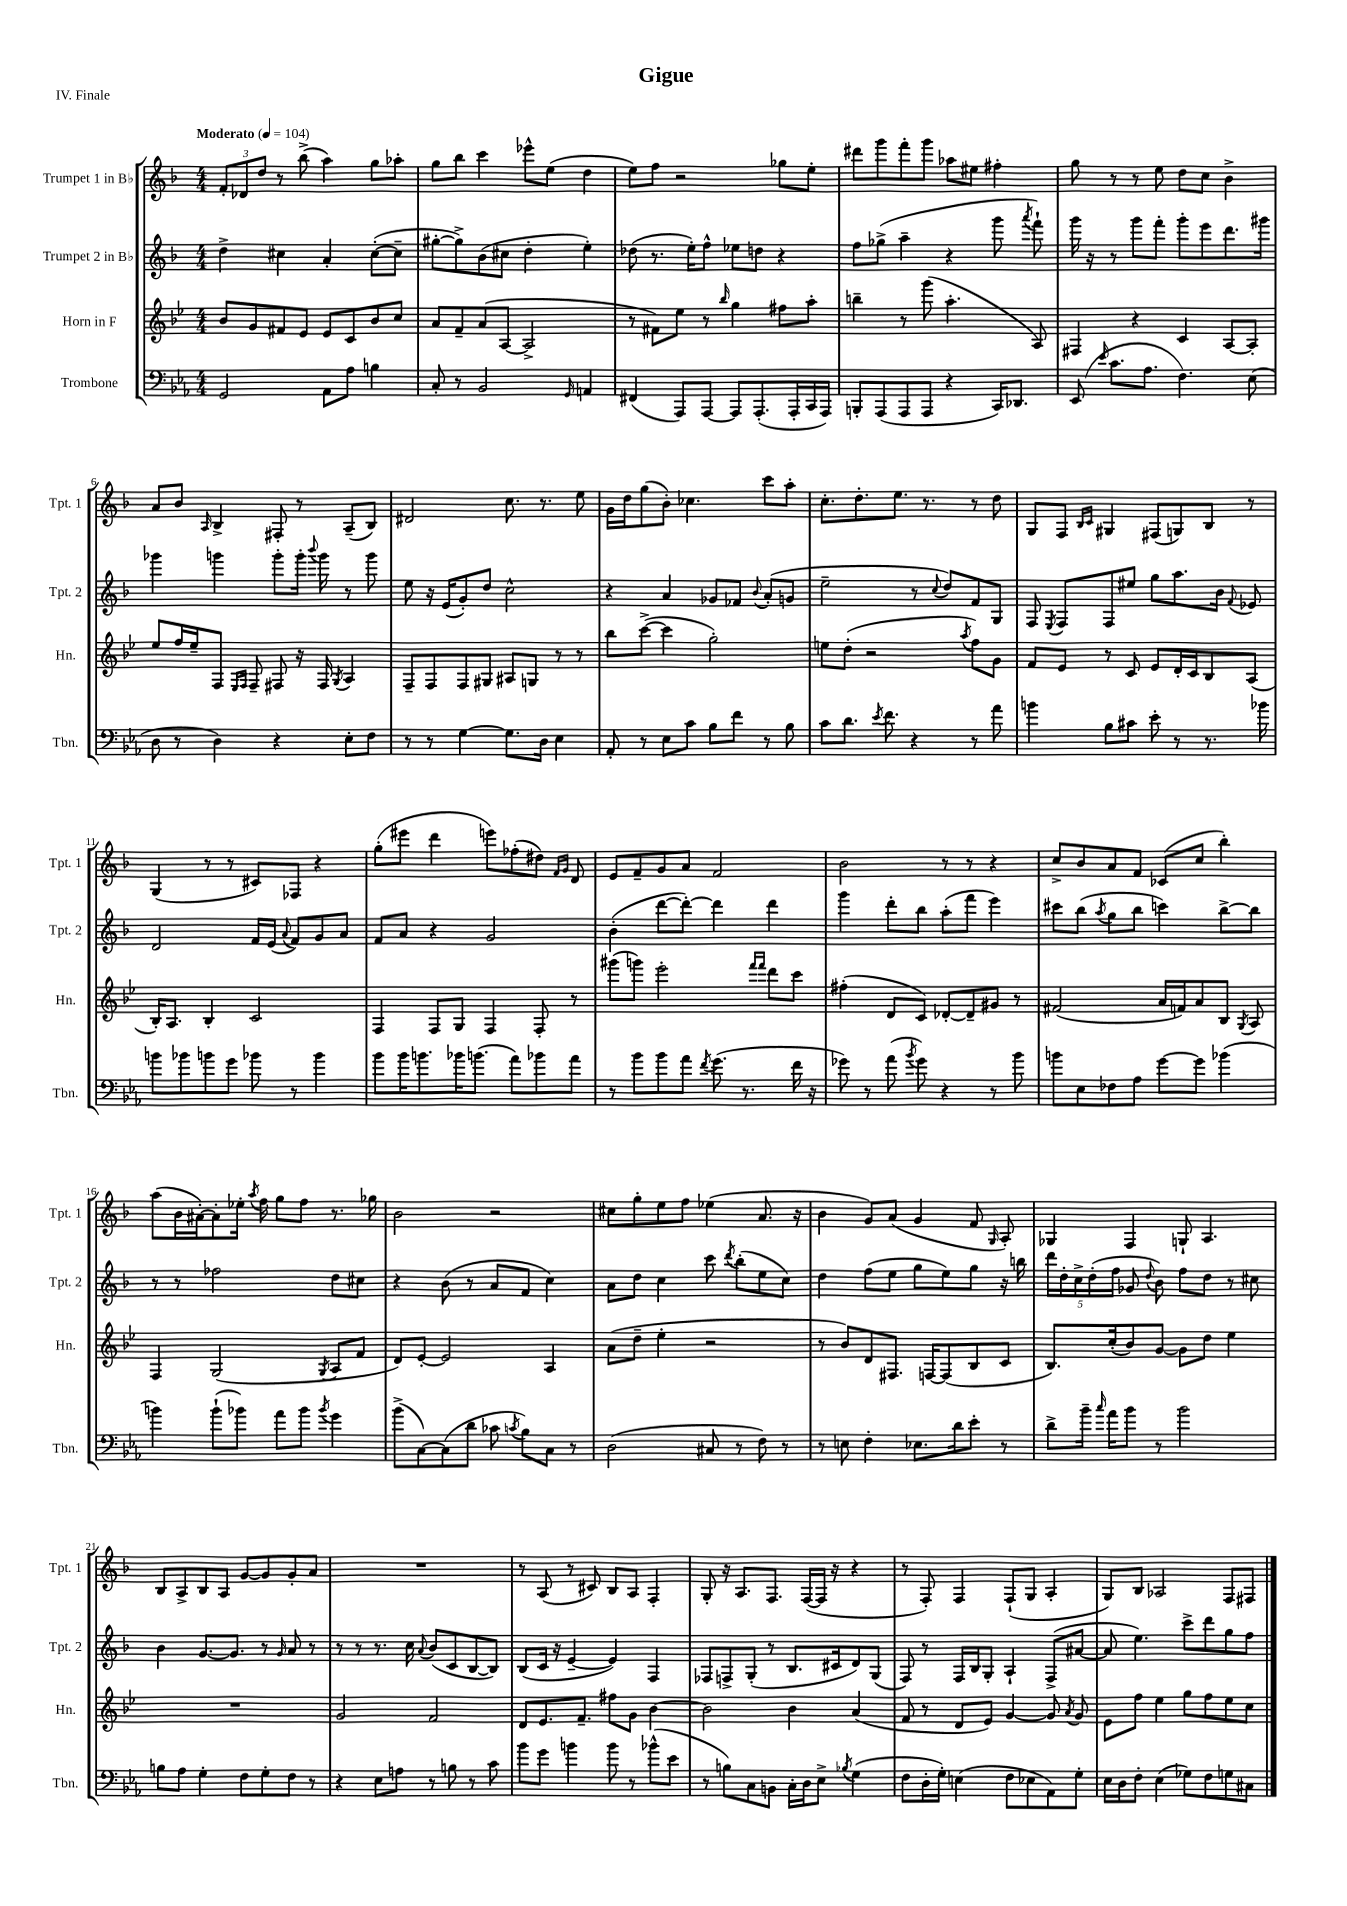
\header { title = "Gigue" piece = "IV. Finale" }
<<
\new StaffGroup <<
\new Staff = "s0" \with { instrumentName = "Trumpet 1 in Bb" shortInstrumentName = "Tpt. 1" } {
    \clef treble \key f \major \numericTimeSignature \time 4/4 \tempo "Moderato" 4 = 104
    \autoBeamOff \tuplet 3/2 { f'8[-. des'8 d''8] } r8 bes''8->( a''4) g''8[ aes''8]-. |
    g''8[ bes''8] c'''4 ees'''8[-^ e''8]( d''4 |
    e''8[) f''8] r2 ges''8[ e''8]-. |
    dis'''8[ g'''8 f'''8-. g'''8] aes''8[ eis''8] fis''4-. |
    g''8 r8 r8 e''8 d''8[ c''8] bes'4-> |
    a'8[ bes'8] \grace { a16 } bes4-> fis8-. r8 a8[--( bes8]) |
    dis'2 c''8. r8. e''8 |
    g'16[ d''16 g''8( bes'8]-.) ces''4. c'''8[ a''8]-. |
    c''8.[-. d''8.-. e''8.] r8. r8 d''8 |
    g8[ f8] \grace { bes16[ c'16] } gis4 fis8[( g8) bes8] r8 |
    g4( r8 r8 cis'8[) fes8] r4 |
    g''8[-.( eis'''8] d'''4 e'''8[) fes''8-.( dis''8]) \grace { f'16[ g'16] } d'8 |
    e'8[ f'8-- g'8 a'8] f'2 |
    bes'2 r8 r8 r4 |
    c''8[-> bes'8 a'8 f'8] ces'8[( c''8] bes''4-.) |
    a''8[( bes'16 ais'16~-.) ais'8-. ees''16]-. \acciaccatura { a''8 } f''16 g''8[ f''8] r8. ges''16 |
    bes'2 r2 |
    cis''8[ g''8-. e''8 f''8] ees''4( a'8. r16 |
    bes'4 g'8[) a'8]( g'4 f'8 \grace { g16 } a8-.) |
    ges4 f4 g8-! a4. |
    bes8[ a8-> bes8 a8] g'8[~ g'8 g'8-. a'8] |
    R1 |
    r8 a8( r8 cis'8) bes8[ a8] f4-. |
    g8-. r16 a8.[ f8.] f16[~( f16] r16 r4 |
    r8 f8-.) f4 f8[-!( g8] a4-. |
    g8[) bes8] aes2 f8[ fis8] \bar "|." |
}
\new Staff = "s1" \with { instrumentName = "Trumpet 2 in Bb" shortInstrumentName = "Tpt. 2" } {
    \clef treble \key f \major \numericTimeSignature \time 4/4
    \autoBeamOff d''4-> cis''4 a'4-. cis''8[~-.( cis''8]-- |
    gis''8[~-. gis''8->) bes'8( cis''8] d''4-. e''4-.) |
    des''8( r8. e''16[-.) f''8]-^ ees''8[ d''8] r4 |
    f''8[ ges''8]->( a''4-- r4 g'''8 \acciaccatura { a'''8 } f'''8-!) |
    g'''16 r16 r8 g'''8[ f'''8]-. g'''8[-. e'''8 d'''8. gis'''16] |
    ges'''4 g'''4 g'''8[-. g'''16]-. \appoggiatura { bes'''8 } g'''16 r8 g'''8 |
    e''8 r16 e'16[( g'8-.) d''8] c''2-^ |
    r4 a'4 ges'8[ fes'8] \appoggiatura { bes'8 } a'8[-.( g'8] |
    e''2-- r8 \appoggiatura { c''8 } d''8[) f'8 g8] |
    f8 \acciaccatura { e8 } f8[ f8 eis''8] g''8[ a''8. bes'16] \appoggiatura { f'8 } ees'8 |
    d'2 f'16[ e'16]( \appoggiatura { a'8 } f'8[) g'8 a'8] |
    f'8[ a'8] r4 g'2 |
    bes'4-.( d'''8[~ d'''8]~-.) d'''4 d'''4 |
    g'''4 d'''8[-. bes''8] a''8[-.( f'''8] e'''4) |
    cis'''8[ bes''8]( \acciaccatura { a''8 } g''8[ bes''8] c'''4) bes''8[~-> bes''8] |
    r8 r8 fes''2 d''8[ cis''8] |
    r4 bes'8( r8 a'8[ f'8] c''4) |
    a'8[ d''8] c''4 c'''8 \acciaccatura { d'''8 } bes''8[-.( e''8 c''8]) |
    d''4 f''8[( e''8] g''8[ e''8) g''8] r16 b''16 |
    \tuplet 5/4 { d'''16[ d''16-. c''16-> d''16-.( f''16] } ges'8 \appoggiatura { d''8 } bes'8) f''8[ d''8] r8 cis''8 |
    bes'4 g'8.[~ g'8.] r8 \grace { g'16 } a'8 r8 |
    r8 r8 r8. c''16 \appoggiatura { a'8 } bes'8[( c'8 bes8~ bes8]) |
    bes8[( c'16] r16 e'4~-- e'4) f4 |
    fes8[ f8-> g8]-.( r8 bes8.[ cis'16 d'8) g8]( |
    f8) r8 f16[ bes16 g8]-. a4-! f8[->( ais'8]~ |
    ais'8 e''4.) c'''8[-> d'''8 g''8 f''8] \bar "|." |
}
\new Staff = "s2" \with { instrumentName = "Horn in F" shortInstrumentName = "Hn." } {
    \clef treble \key bes \major \numericTimeSignature \time 4/4
    \autoBeamOff bes'8[ g'8 fis'8 ees'8] ees'8[ c'8 bes'8 c''8] |
    a'8[ f'8-- a'8( a8]~ a2-> |
    r8 fis'8[) ees''8] r8 \grace { bes''16 } g''4 fis''8[ a''8]-. |
    b''4-- r8 g'''8( a''4.-. a8) |
    fis4 r4 c'4 a8[~ a8]-. |
    ees''8[ f''16 ees''16-- f8] \grace { ees16[ f16] } f8-- fis8 r16 fis16 \acciaccatura { g8 } a4 |
    f8[-- f8 f8 gis8] ais8[ g8] r8 r8 |
    bes''8[ c'''8]~->( c'''4 g''2-.) |
    e''8[ d''8]-.( r2 \acciaccatura { a''8 } f''8[) g'8] |
    f'8[ ees'8] r8 c'8 ees'8[ d'16-. c'16 bes8 a8]( |
    bes16[-.) a8.] bes4-. c'2 |
    f4 f8[ g8] f4 f8-. r8 |
    gis'''8[( g'''8]) ees'''2-. \grace { f'''16[ f'''16] } d'''8[ c'''8] |
    fis''4-.( d'8[ c'8]) des'8[~-. des'8-- gis'8] r8 |
    fis'2( a'16[ f'16) a'8 bes8] \acciaccatura { g8 } a8 |
    f4 g2( \acciaccatura { g8 } a8[ f'8] |
    d'8[) ees'8]~-. ees'2 a4 |
    a'8[( d''8]-- ees''4-. r2 |
    r8 bes'8[) d'8 fis8.] f16[~ f8( bes8 c'8] |
    bes8.[) c''16-.( bes'8) g'8]~ g'8[ d''8] ees''4 |
    R1 |
    g'2 f'2 |
    d'8[ ees'8. f'8.]-- fis''8[ g'8] bes'4~ |
    bes'2 bes'4 a'4( |
    f'8 r8 d'8[ ees'8]) g'4~ g'8 \acciaccatura { a'8 } g'8 |
    ees'8[ f''8] ees''4 g''8[ f''8 ees''8 c''8] \bar "|." |
}
\new Staff = "s3" \with { instrumentName = "Trombone" shortInstrumentName = "Tbn." } {
    \clef bass \key ees \major \numericTimeSignature \time 4/4
    \autoBeamOff g,2 aes,8[ aes8] b4 |
    c8-. r8 bes,2 \grace { g,16 } a,4 |
    fis,4( aes,,8[) aes,,8]~ aes,,8[ aes,,8.-.( aes,,16-. c,16 aes,,16]) |
    b,,8[-. aes,,8( aes,,8 aes,,8] r4 c,16[) des,8.] |
    ees,8( \grace { ees'16 } c'8.[ aes8.] f4.) ees8( |
    d8 r8 d4) r4 ees8[-. f8] |
    r8 r8 g4~ g8.[ d16] ees4 |
    aes,8-. r8 ees8[ c'8] bes8[ f'8] r8 bes8 |
    c'8[ d'8.] \acciaccatura { ees'8 } f'8. r4 r8 aes'8 |
    b'4 bes8[ cis'8] ees'8-. r8 r8. bes'16 |
    b'8[ bes'8 b'8 g'8] bes'8 r8 bes'4 |
    bes'8[ bes'16 b'8. bes'16 b'8.]( aes'8[) bes'8 aes'8] |
    r8 bes'8[ bes'8 aes'8] \acciaccatura { f'8 } g'8.( r8. f'16 r16 |
    ges'8) r8 aes'8( \acciaccatura { bes'8 } ges'8) r4 r8 bes'8 |
    b'8[ ees8 fes8 aes8] g'8[~ g'8] bes'4( |
    b'4) b'8[-!( bes'8]) aes'8[ bes'8] \acciaccatura { bes'8 } g'4 |
    bes'8[->( c8~) c8( d'8] ces'8 \acciaccatura { c'8 } bes8[) c8] r8 |
    d2( cis8 r8 f8) r8 |
    r8 e8 f4-. ees8.[ d'16 ees'8]-. r8 |
    d'8[-> bes'16]-- \grace { c''16 } aes'16[ bes'8] r8 bes'2 |
    b8[ aes8] g4-. f8[ g8-. f8] r8 |
    r4 ees8[ a8] r8 b8 r8 c'8 |
    bes'8[ g'8] b'4 b'8 r8 bes'8[-^( ees'8] |
    r8 b8[) c8 b,8] c16[-. d16 ees8]-> \acciaccatura { bes8 } g4( |
    f8[ d16-. g16]-.) e4( f8[ ees8 aes,8) g8]-. |
    ees16[ d16 f8]-. ees4( ges8[) f8 g8 cis8] \bar "|." |
}
>>
>>
